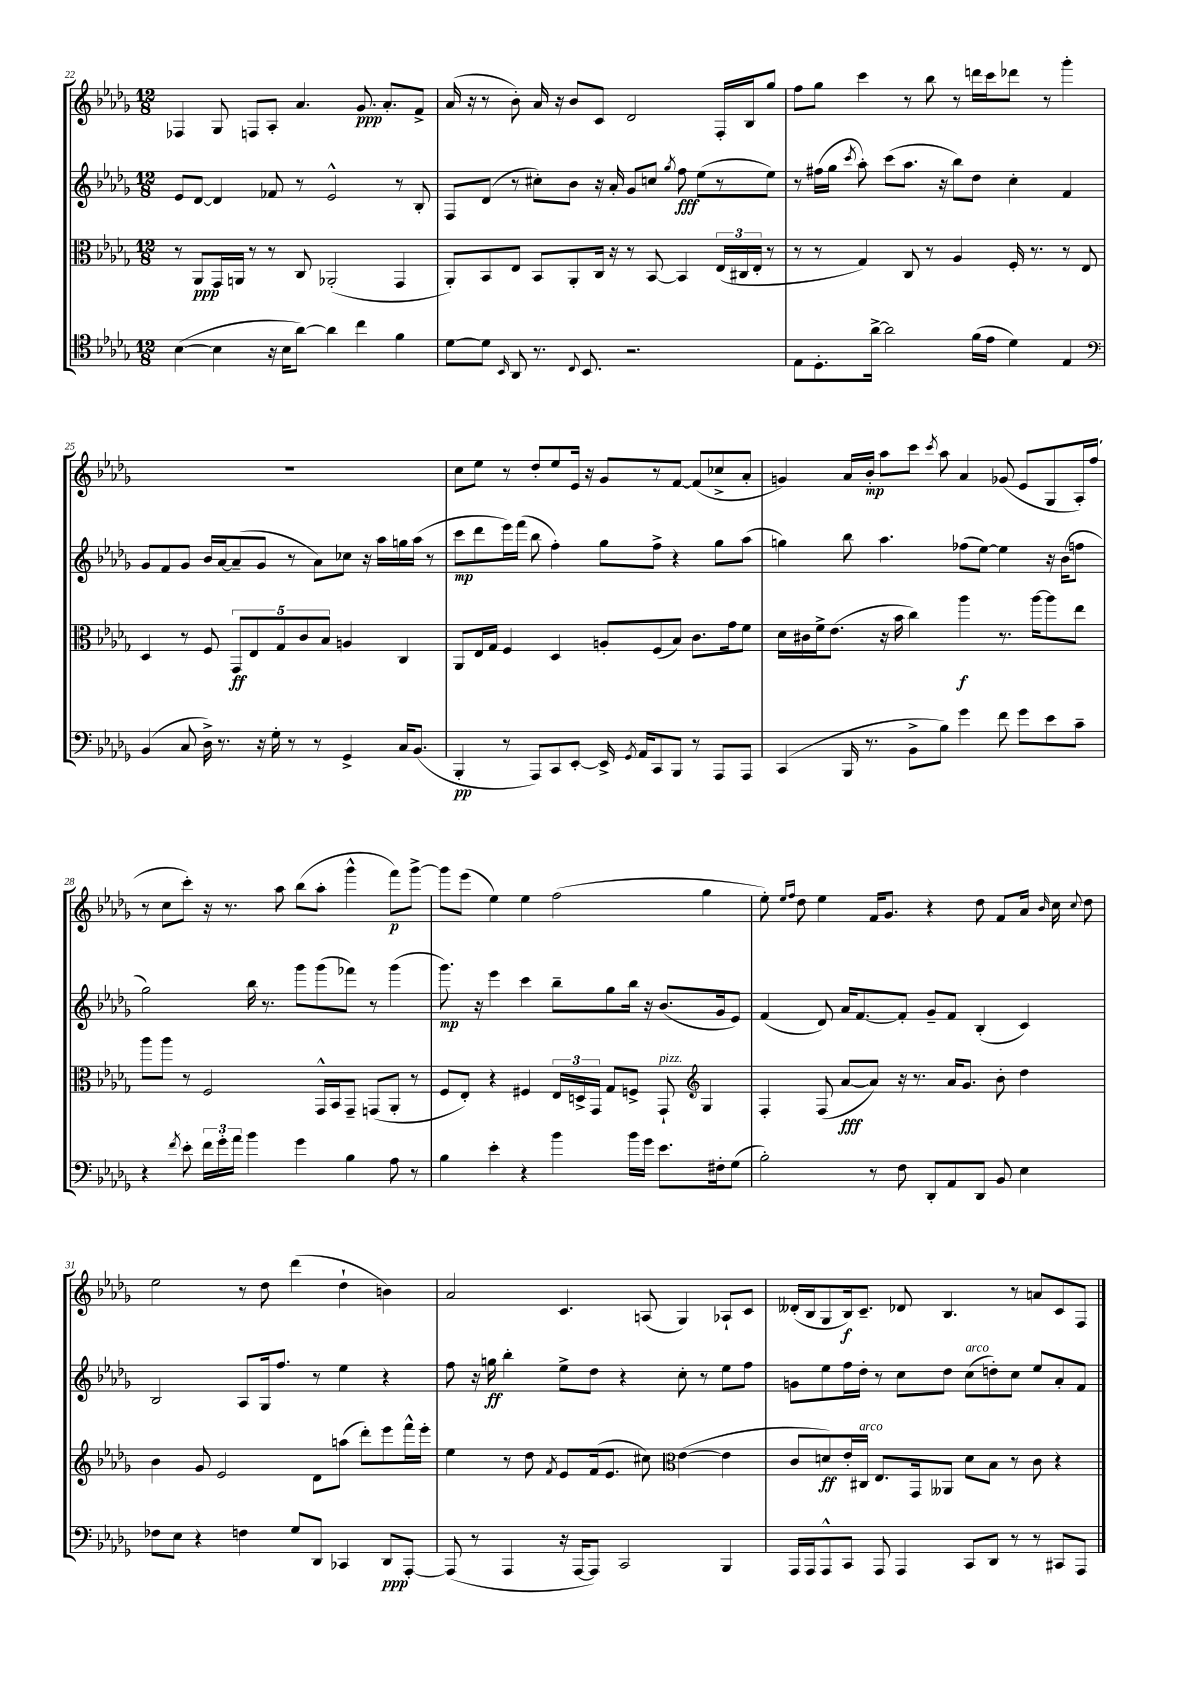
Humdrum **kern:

**kern	**dynam	**kern	**dynam	**kern	**dynam	**kern	**dynam
*part4	*part4	*part3	*part3	*part2	*part2	*part1	*part1
*staff4	*staff4	*staff3	*staff3	*staff2	*staff2	*staff1	*staff1
*clefC4	*	*clefC3	*	*clefG2	*	*clefG2	*
*k[b-e-a-d-g-]	*	*k[b-e-a-d-g-]	*	*k[b-e-a-d-g-]	*	*k[b-e-a-d-g-]	*
*M12/8	*	*M12/8	*	*M12/8	*	*M12/8	*
=22	=22	=22	=22	=22	=22	=22	=22
([4B-\	.	8r	.	8e-/L	.	4F-X/	.
.	.	8AA-/L	ppp	[8d-/J	.	.	.
4B-\]	.	16GG-/L	.	4d-/]	.	8G-/	.
.	.	16AAn/JJ	.	.	.	.	.
.	.	8r	.	.	.	8Fn/L	.
16r	.	8r	.	8f-X/	.	8A-'/J	.
16B-\KL	.	.	.	.	.	.	.
[8a-\J)	.	8C/	.	8r	.	4.a-/	.
4a-\]	.	(2AA-X'/	.	2e-^^/	.	.	.
4cc\	.	.	.	.	.	8.g-/	ppp
.	.	.	.	.	.	8.a-'/L	.
4f\	.	4GG-/	.	8r	.	.	.
.	.	.	.	8B-'/	.	8f^/J	.
=23	=23	=23	=23	=23	=23	=23	=23
[8d-\L	.	8AA-'/L)	.	8F/L	.	(16a-/	.
.	.	.	.	.	.	16r	.
8d-\J]	.	8BB-/	.	(8d-/J	.	8r	.
16qqBB-/	.	.	.	.	.	.	.
8AA-/	.	8E-/J	.	8r	.	8b-'\)	.
8.r	.	8BB-/L	.	8cc#X'\L)	.	16a-/	.
.	.	.	.	.	.	16r	.
.	.	8AA-'/	.	8b-\J	.	8b-/L	.
8qqC/	.	.	.	.	.	.	.
8.BB-/	.	.	.	.	.	.	.
.	.	16C/Jk	.	16r	.	8c/J	.
.	.	16r	.	16a-'/	.	.	.
2.r	.	8r	.	8g-/L	.	2d-/	.
.	.	[8BB-/	.	8ccn/J	.	.	.
.	.	.	.	8qgg-/	.	.	.
.	.	4BB-/]	.	8ff\	fff	.	.
.	.	.	.	(8ee-\L	.	.	.
.	.	(24E-/LL	.	8r	.	16F'/LL	.
.	.	24C#X/	.	.	.	.	.
.	.	.	.	.	.	16B-/J	.
.	.	24E-'/JJ	.	.	.	.	.
.	.	8r	.	8ee-\J)	.	8gg-/J	.
=24	=24	=24	=24	=24	=24	=24	=24
8E-\L	.	8r	.	8r	.	8ff\L	.
8.D-'\	.	8r	.	(16ff#X\LL	.	8gg-\J	.
.	.	.	.	16gg-\JJ	.	.	.
.	.	.	.	8qccc/	.	.	.
.	.	4G-/)	.	8aa-'\)	.	4ccc\	.
[16a-^\Jk	.	.	.	.	.	.	.
2a-\]	.	.	.	(8ccc\L	.	.	.
.	.	8C/	.	8.aa-\J	.	8r	.
.	.	8r	.	.	.	8bb-\	.
.	.	.	.	16r	.	.	.
.	.	4A-/	.	8bb-\L)	.	8r	.
(16f\LL	.	.	.	8dd-\J	.	16dddn\LL	.
16e-\JJ	.	.	.	.	.	16ccc\J	.
4d-\)	.	16F'/	.	4cc'\	.	8ddd-X\J	.
.	.	8.r	.	.	.	.	.
.	.	.	.	.	.	8r	.
4E-/	.	8r	.	4f/	.	4ggg-'\	.
.	.	8E-/	.	.	.	.	.
!!LO:LB:g=z
=25	=25	=25	=25	=25	=25	=25	=25
*clefF4	*	*	*	*	*	*	*
(4BB-/	.	4D-/	.	8g-/L	.	1.r	.
.	.	.	.	8f/	.	.	.
8C/	.	8r	.	8g-/J	.	.	.
16D-^\)	.	8F/	.	16b-/LL	.	.	.
8.r	.	.	.	[16a-/J	.	.	.
.	.	10GG-/L	ff	(8a-~/]	.	.	.
.	.	10E-/	.	.	.	.	.
16r	.	.	.	8g-/J	.	.	.
16G-'\	.	.	.	.	.	.	.
.	.	10G-/	.	.	.	.	.
8r	.	.	.	8r	.	.	.
.	.	10c/	.	.	.	.	.
8r	.	.	.	8a-\L)	.	.	.
.	.	10B-/J	.	.	.	.	.
4GG-^/	.	4An/	.	8cc-X\J	.	.	.
.	.	.	.	16r	.	.	.
.	.	.	.	16aa-\LL	.	.	.
16C/KL	.	4C/	.	16ggn\	.	.	.
(8.BB-/J	.	.	.	(16aa-\JJ	.	.	.
.	.	.	.	8r	.	.	.
=26	=26	=26	=26	=26	=26	=26	=26
4BBB-'/	pp	8AA-/L	.	8ccc\L	mp	8cc\L	.
.	.	16E-/L	.	8ddd-\	.	8ee-\J	.
.	.	16G-/JJ	.	.	.	.	.
8r	.	4F/	.	16eee-\L)	.	8r	.
.	.	.	.	(16fff\JJ	.	.	.
8AAA-/L)	.	.	.	8bb-\	.	8dd-'/L	.
8CC/	.	4D-/	.	4ff'\)	.	8ee-/	.
[8EE-'/J	.	.	.	.	.	16e-/Jk	.
.	.	.	.	.	.	16r	.
16EE-^/]	.	8An'/L	.	8gg-\L	.	8g-/L	.
8qGG-/	.	.	.	.	.	.	.
16AA-/KL	.	.	.	.	.	.	.
8CC/	.	(8F/	.	8ff^\J	.	8r	.
8BBB-/J	.	8B-/J)	.	4r	.	[8f/J	.
8r	.	8.c\L	.	.	.	(8f/L]	.
8AAA-/L	.	.	.	8gg-\L	.	8cc-X^/	.
.	.	16g-\k	.	.	.	.	.
8AAA-/J	.	8f\J	.	(8aa-\J	.	8a-'/J	.
=27	=27	=27	=27	=27	=27	=27	=27
(4CC/	.	16d-\LL	.	4ggn\)	.	4gn/)	.
.	.	16c#X\	.	.	.	.	.
.	.	16f^\J	.	.	.	.	.
.	.	(8.e-\J	.	.	.	.	.
16BBB-/	.	.	.	8bb-\	.	16a-/LL	.
8.r	.	.	.	.	.	16b-'/JJ	mp
.	.	16r	.	4.aa-\	.	8aa-\L	.
.	.	16b-\	.	.	.	.	.
8BB-^\L	.	4cc\)	.	.	.	8ccc\J	.
.	.	.	.	.	.	8qccc/	.
8B-\J)	.	.	.	.	.	8aa-\	.
4g-\	.	4aa-\	f	(8ff-X\L	.	4a-/	.
.	.	.	.	[8ee-\J)	.	.	.
8f\	.	8.r	.	4ee-\]	.	(8g-X/	.
8g-\L	.	.	.	.	.	8e-/L	.
.	.	[16aa-\KL	.	.	.	.	.
8e-\	.	8aa-\]	.	16r	.	8G-/	.
.	.	.	.	(16b-\KL	.	.	.
8c~\J	.	8ee-\J	.	8ffn\J	.	16A-'/L)	.
.	.	.	.	.	.	(16ff/JJ	.
!!LO:LB:g=z
=28	=28	=28	=28	=28	=28	=28	=28
4r	.	8aa-\L	.	2gg-\)	.	8r	.
.	.	8aa-\J	.	.	.	8cc\L	.
8qf/	.	.	.	.	.	.	.
8e-'\	.	8r	.	.	.	8ccc'\J)	.
24f\LL	.	2F/	.	.	.	16r	.
24g-'\	.	.	.	.	.	.	.
.	.	.	.	.	.	8.r	.
24a-\JJ	.	.	.	.	.	.	.
4b-\	.	.	.	16bb-\	.	.	.
.	.	.	.	8.r	.	.	.
.	.	.	.	.	.	8aa-\	.
4g-\	.	.	.	8ggg-\L	.	(8bb-\L	.
.	.	16GG-^^/LL	.	(8ggg-\	.	8aa-'\J	.
.	.	16BB-/J	.	.	.	.	.
4B-\	.	8GG-~/J	.	8fff-X\J)	.	4ggg-^^\	.
.	.	(8GGn/L	.	8r	.	.	.
8A-\	.	8AA-'/J	.	(4ggg-\	.	8fff\L)	p
8r	.	8r	.	.	.	[8ggg-^\J	.
=29	=29	=29	=29	=29	=29	=29	=29
4B-\	.	8F/L	.	8.ggg-\)	mp	8ggg-\L]	.
.	.	8E-'/J)	.	.	.	(8eee-\J	.
.	.	.	.	16r	.	.	.
4e-'\	.	4r	.	4eee-\	.	4ee-\)	.
4r	.	4F#X/	.	4ccc\	.	4ee-\	.
4b-\	.	24E-/LL	.	8bb-~\L	.	(2ff\	.
.	.	24Dn^/	.	.	.	.	.
.	.	24GG-/JJ	.	.	.	.	.
.	.	8G-/L	.	8gg-\	.	.	.
16b-\LL	.	8Fn^/J	.	16bb-\Jk	.	.	.
16g-\JJ	.	.	.	16r	.	.	.
!	!	!LO:TX:a:i:t=pizz.	!	!	!	!	!
8.e-\L	.	8GG-`/	.	(8.b-/L	.	.	.
*	*	*clefG2	*	*	*	*	*
.	.	4G-/	.	.	.	4gg-\	.
16F#X'\k	.	.	.	16g-/k	.	.	.
(8G-\J	.	.	.	8e-/J)	.	.	.
=30	=30	=30	=30	=30	=30	=30	=30
2B-'\)	.	4F'/	.	(4f/	.	8ee-'\)	.
.	.	.	.	.	.	16qqee-/LL	.
.	.	.	.	.	.	16qqff/JJ	.
.	.	.	.	.	.	8dd-\	.
.	.	(8F/	.	8d-/)	.	4ee-\	.
.	.	[8a-/L	fff	16a-/KL	.	.	.
.	.	.	.	[8.f/	.	.	.
8r	.	8a-/J])	.	.	.	16f/KL	.
.	.	.	.	.	.	8.g-/J	.
8F\	.	16r	.	8f'/J]	.	.	.
.	.	8.r	.	.	.	.	.
8DD-'/L	.	.	.	8g-~/L	.	4r	.
8AA-/	.	16a-/KL	.	8f/J	.	.	.
.	.	8.g-/J	.	.	.	.	.
8DD-/J	.	.	.	(4B-'/	.	8dd-\	.
8BB-/	.	8b-'\	.	.	.	8f/L	.
4E-\	.	4dd-\	.	4c/)	.	16a-/Jk	.
.	.	.	.	.	.	16qqb-/	.
.	.	.	.	.	.	16cc\	.
.	.	.	.	.	.	8qqcc/	.
.	.	.	.	.	.	8dd-\	.
!!LO:LB:g=z
=31	=31	=31	=31	=31	=31	=31	=31
8F-X\L	.	4b-\	.	2B-/	.	2ee-\	.
8E-\J	.	.	.	.	.	.	.
4r	.	8g-/	.	.	.	.	.
.	.	2e-/	.	.	.	.	.
4Fn\	.	.	.	8A-/L	.	8r	.
.	.	.	.	16G-/k	.	8dd-\	.
.	.	.	.	8.ff/J	.	.	.
8G-/L	.	.	.	.	.	(4ddd-\	.
8DD-/J	.	8d-\L	.	8r	.	.	.
4CC-X/	.	(8aan\J	.	4ee-\	.	4dd-`\	.
.	.	8ddd-'\L)	.	.	.	.	.
8DD-/L	ppp	8eee-\	.	4r	.	4bn\)	.
[8AAA-'/J	.	16fff^^\L	.	.	.	.	.
.	.	16eee-'\JJ	.	.	.	.	.
=32	=32	=32	=32	=32	=32	=32	=32
(8AAA-/]	.	4ee-\	.	8ff\	.	2a-/	.
8r	.	.	.	16r	.	.	.
.	.	.	.	16ggn\	ff	.	.
4AAA-/	.	8r	.	4bb-'\	.	.	.
.	.	8dd-\	.	.	.	.	.
.	.	8qf/	.	.	.	.	.
16r	.	8e-/L	.	8ee-^\L	.	4.c/	.
[16AAA-/KL	.	.	.	.	.	.	.
8AAA-/J])	.	(16f/k	.	8dd-\J	.	.	.
.	.	8.e-/J	.	.	.	.	.
2CC/	.	.	.	4r	.	.	.
.	.	8cc#X\)	.	.	.	(8An/	.
*	*	*clefC3	*	*	*	*	*
.	.	([4e-\	.	8cc'\	.	4G-/)	.
.	.	.	.	8r	.	.	.
4BBB-/	.	4e-\]	.	8ee-\L	.	8A-X`/L	.
.	.	.	.	8ff\J	.	8c/J	.
=33	=33	=33	=33	=33	=33	=33	=33
16AAA-/LL	.	8c/L	.	8gn\L	.	(16d--X'/LL	.
16AAA-/J	.	.	.	.	.	16B-/J	.
8AAA-^^/	.	8dn/)	ff	8ee-\	.	8G-/	.
8CC/J	.	16e-'/L	.	16ff\L	.	16B-/k)	f
!	!	!LO:TX:a:i:t=arco	!	!	!	!	!
.	.	16C#X/JJ	.	16dd-'\JJ	.	8.c~/J	.
8AAA-/	.	8.E-/L	.	8r	.	.	.
4AAA-/	.	.	.	8cc\L	.	8d-X/	.
.	.	16GG-/k	.	.	.	.	.
.	.	8AA--X/J	.	8dd-\J	.	4.B-/	.
!	!	!	!	!LO:TX:a:i:t=arco	!	!	!
8CC/L	.	8d\L	.	(8cc\L	.	.	.
8DD-/J	.	8B-\J	.	8ddn'\)	.	.	.
8r	.	8r	.	8cc\J	.	8r	.
8r	.	8c\	.	8ee-/L	.	8an/L	.
8CC#X/L	.	4r	.	8a-'/	.	8c/	.
8AAA-/J	.	.	.	8f/J	.	8F/J	.
==	==	==	==	==	==	==	==
*-	*-	*-	*-	*-	*-	*-	*-
